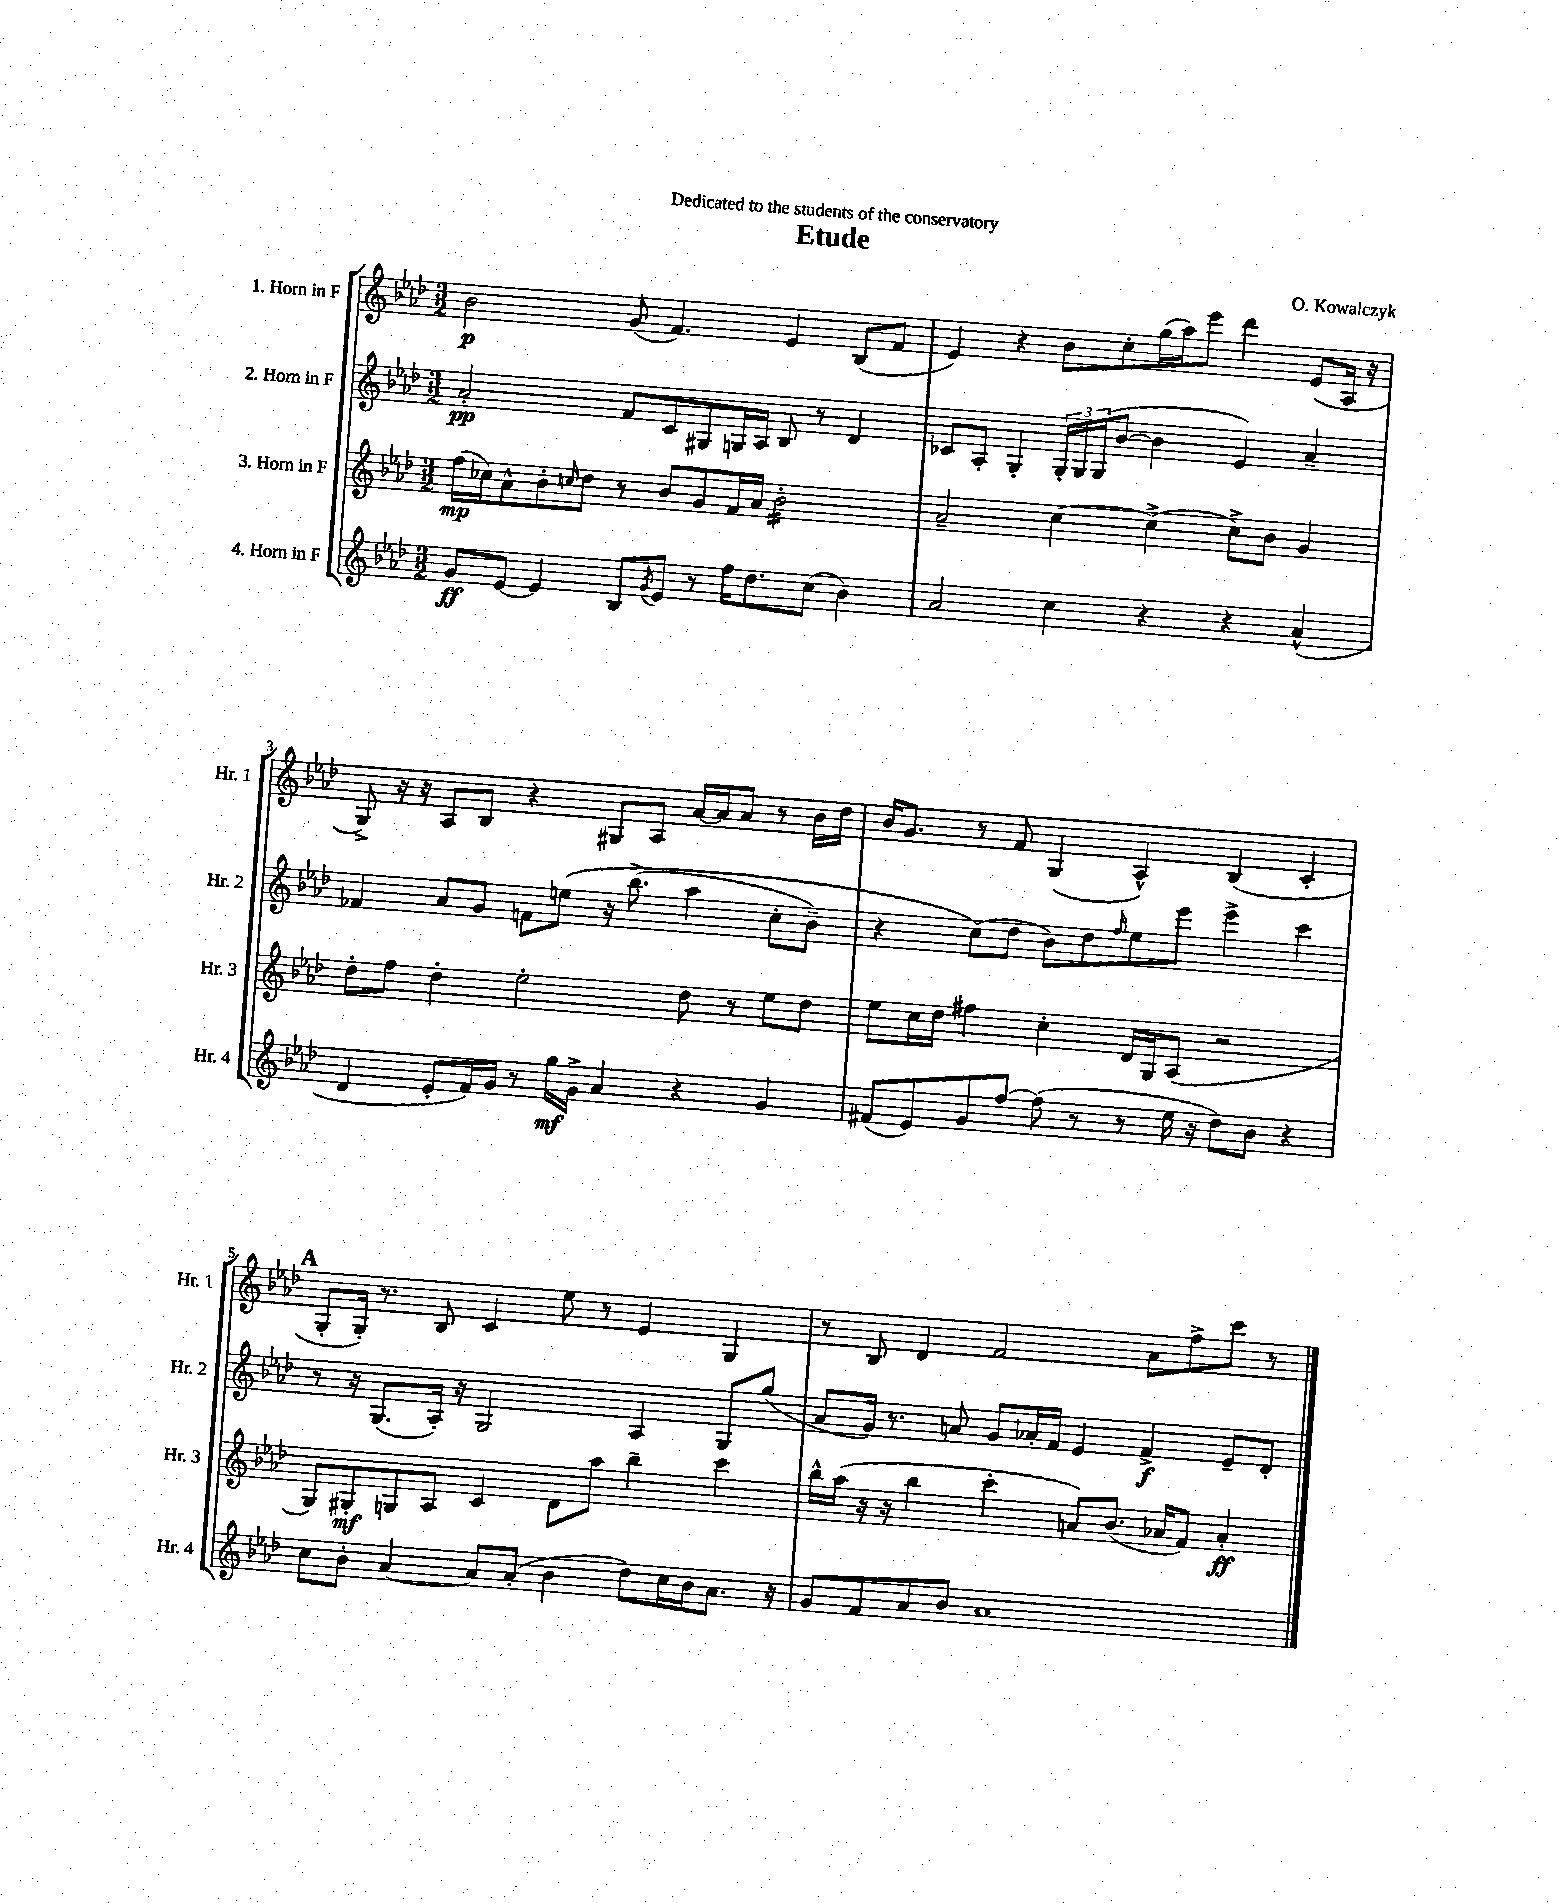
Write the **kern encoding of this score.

**kern	**kern	**kern	**kern
*staff4	*staff3	*staff2	*staff1
*clefG2	*clefG2	*clefG2	*clefG2
*k[b-e-a-d-]	*k[b-e-a-d-]	*k[b-e-a-d-]	*k[b-e-a-d-]
*M3/2	*M3/2	*M3/2	*M3/2
8g	(16ff	2a-'	2b-
.	16cc-)	.	.
[8e-	8a-^^	.	.
4e-]	8b-'	.	.
.	16qqcc	.	.
.	8dd-	.	.
8B-	8r	8f	(8g
8qg	.	.	.
8e-	8b-	8c	4.f)
8r	8g	8G#	.
16ff	16f	16G	.
8.dd-	16a-	16A-	.
.	2b-'	8B-	4e-
(8cc	.	8r	.
4b-)	.	4d-	(8B-
.	.	.	8f
=	=	=	=
2a-	2a-~	8c-	4e-)
.	.	8A-'	.
.	.	4G'	4r
4cc	[4cc	24G'	8b-
.	.	24G	.
.	.	(24G	.
.	.	[8b-	8cc'
4r	(4cc^]	4b-]	(16gg
.	.	.	16aa-)
.	.	.	8eee-
4r	8cc^)	4e-)	4ddd-
.	8b-	.	.
(4a-^^	4g	4a-~	(8e-
.	.	.	16A-
.	.	.	16r
=	=	=	=
4d-	8dd-'	4f-	8G^)
.	8ff	.	16r
.	.	.	16r
8e-'	4dd-'	8a-	8A-
16f)	.	8g	8B-
16g	.	.	.
8r	2ee-'	8f	4r
16gg	.	&(8ee	.
16g^	.	.	.
4a-	.	16r	8G#
.	.	(8.bb-^	.
.	.	.	8A-
4r	8dd-	4aa-	[16a-
.	.	.	16a-]
.	8r	.	8a-
4g	8ee-	8cc'	8r
.	8dd-	8b-~)	16b-
.	.	.	16dd-
=	=	=	=
(8f#	8ee-	4r	16b-
.	.	.	8.g
8e-)	16cc	.	.
.	16dd-	.	.
8g	4ff#	(8cc&)	8r
[8ff	.	8dd-	8f
(8ff]	4cc'	8b-)	(4G
8r	.	8dd-	.
.	.	16qqff	.
8r	16d-	8ee-	4A-^^)
.	16G	.	.
16ee-	(8A-	8eee-	.
16r	.	.	.
8dd-)	2r	4eee-^	(4B-
8b-	.	.	.
4r	.	4ccc	4c'
=	=	=	=
8cc	8G)	8r	8G'
8b-'	8G#'	16r	16G')
.	.	(8.G	8.r
[4a-	8G	.	.
.	8A-	16A-')	8B-
.	.	16r	.
8a-]	4c	2G	4c
(8a-'	.	.	.
4b-	8d-	.	8ee-
.	8aa-	.	8r
8dd-)	4bb-~	4A-	4e-
16cc	.	.	.
16b-	.	.	.
8.a-	4ccc	8G	4G
.	.	(8gg	.
16r	.	.	.
=	=	=	=
8g	16bb-^^	8a-	8r
.	(16aa-	.	.
8f	16r	16g)	8B-
.	16r	8.r	.
8a-	4bb-	.	4d-
8b-	.	8a	.
1a-	4ccc'	8g	2f
.	.	16a-'	.
.	.	16f	.
.	8a)	4e-	.
.	(8.b-	.	.
.	.	4f^	8a-
.	16a-	.	.
.	8f)	.	8ff^
.	4a-'	8e-~	8ccc
.	.	8d-'	8r
==	==	==	==
*-	*-	*-	*-
